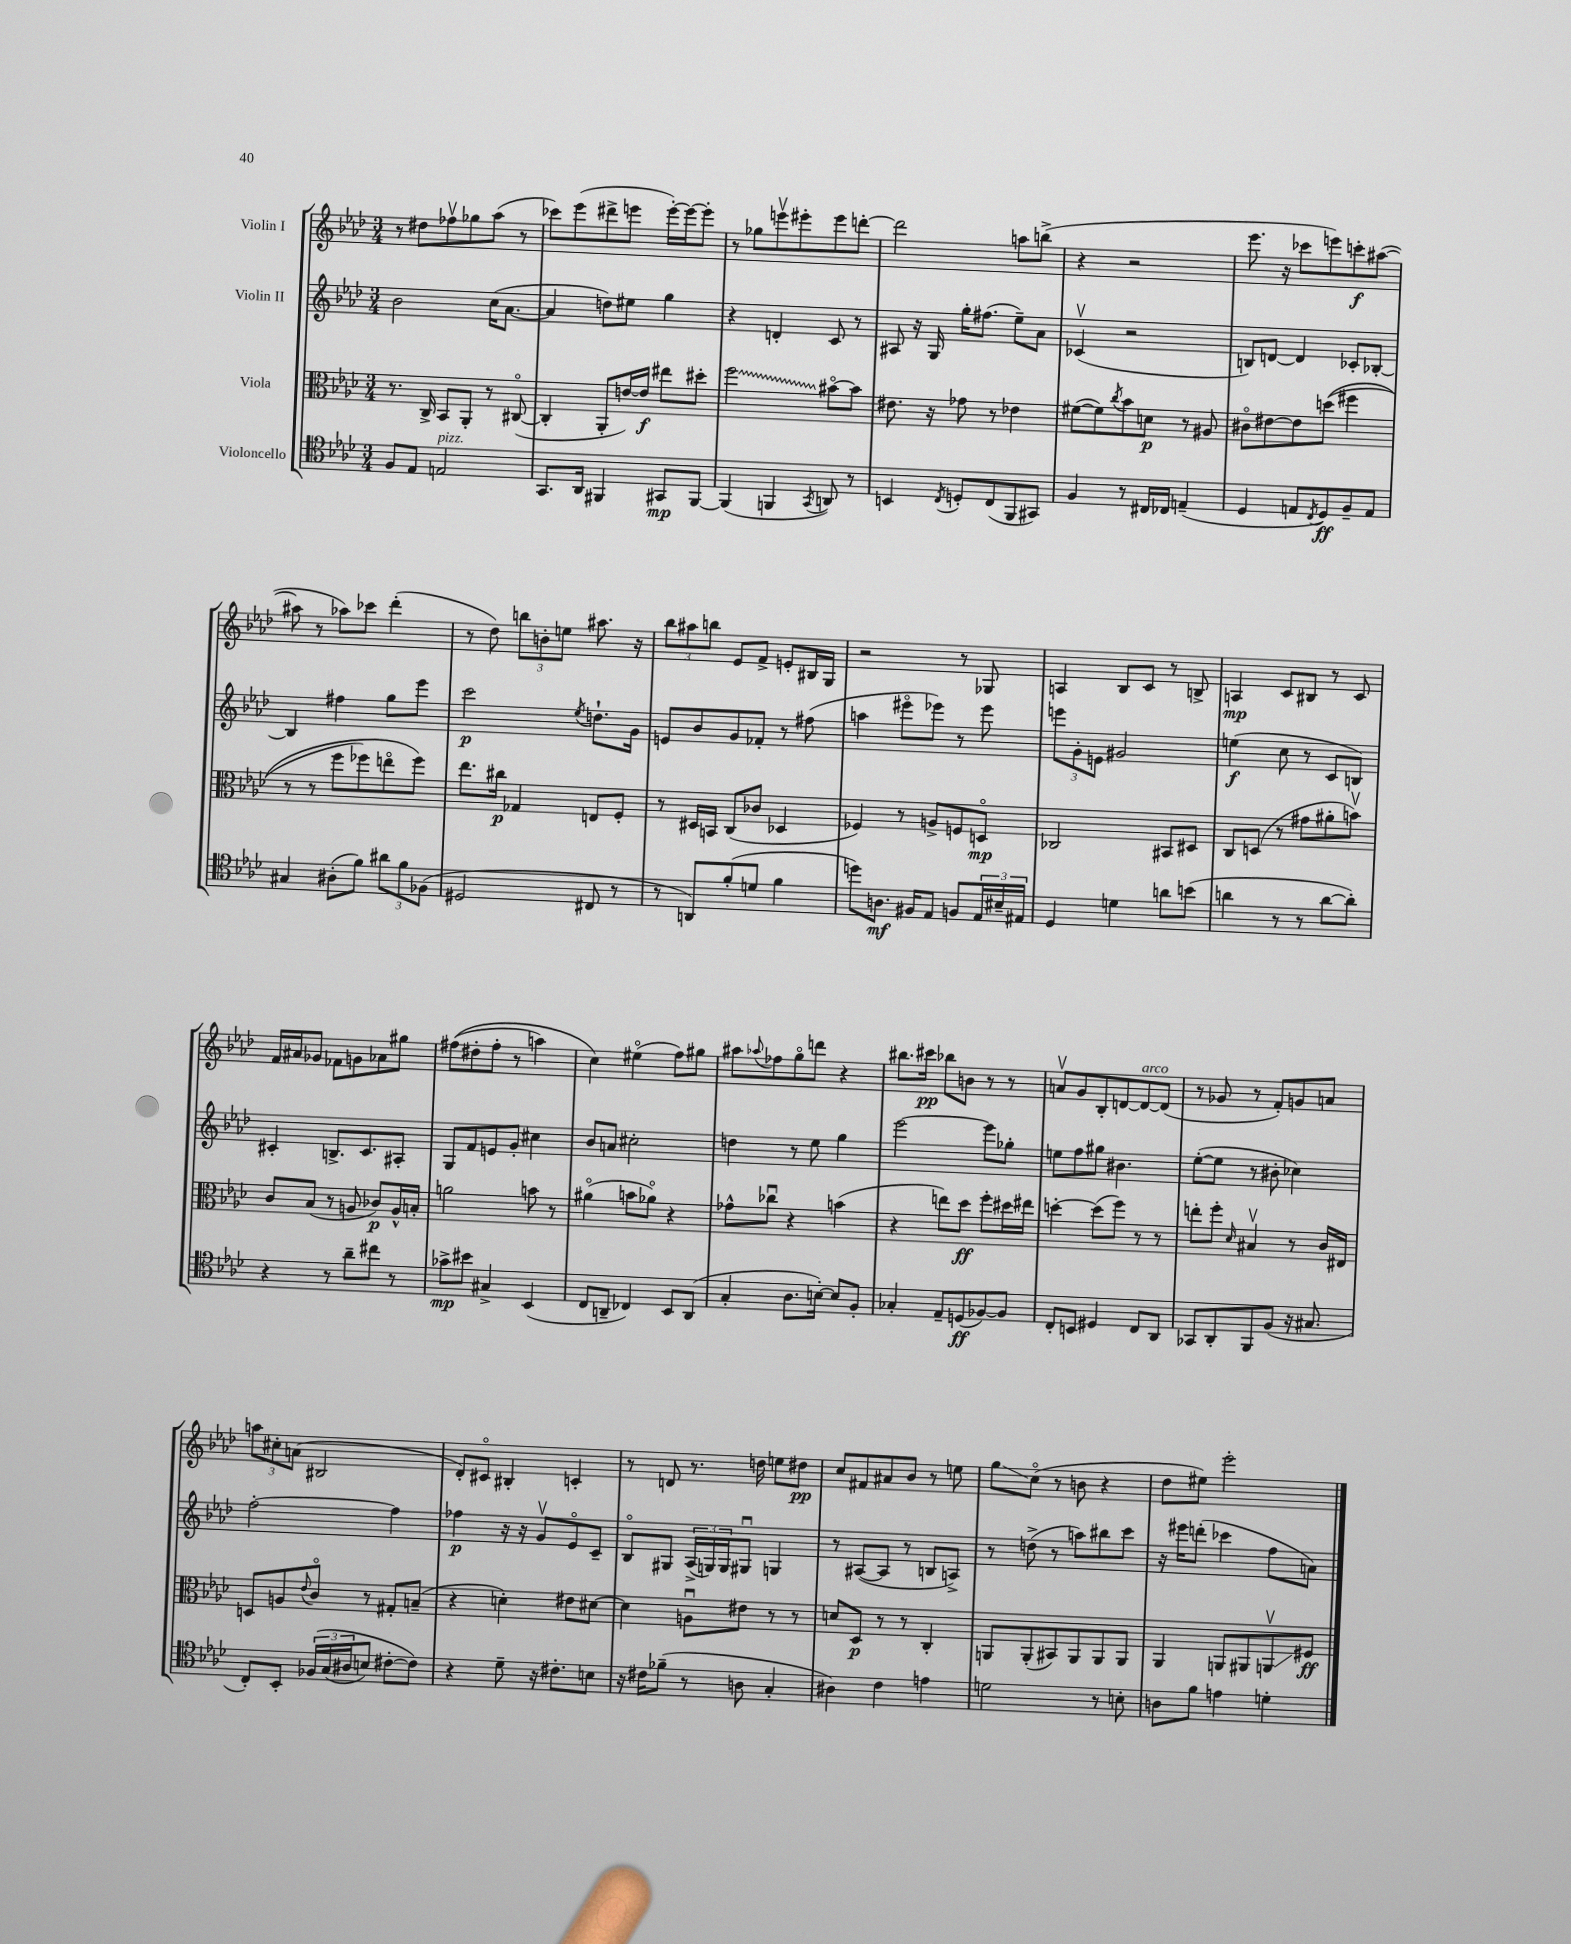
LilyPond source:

<<
\new StaffGroup <<
\new Staff = "s0" \with { instrumentName = "Violin I" } {
    \clef treble \key aes \major \numericTimeSignature \time 3/4
    r8 dis''8 fes''8\upbow ges''8 aes''8( r8 |
    ces'''8) ees'''8( dis'''8-> e'''8 e'''16~-.) e'''16~ e'''8-. |
    r8 ges''8 e'''8\upbow eis'''8-. eis'''8 d'''8~-. |
    d'''2 a''8 b''8->( |
    r4 r2 |
    ees'''8. r16 ces'''8 e'''8) c'''8-.\f ais''8~( |
    ais''8 r8 aes''8) ces'''8 des'''4-.( |
    r8 des''8) \tuplet 3/2 { b''8 b'8-. e''8 } ais''8. r16 |
    \tuplet 3/2 { bes''8 ais''8 b''8 } ees'8 f'8-> e'8-. bis16 g16 |
    r2 r8 ges8 |
    a4 bes8 c'8 r8 b8-> |
    a4\mp c'8 bis8 r8 c'8 |
    f'16 ais'16 ges'8 fes'8 g'8 aes'8 gis''8 |
    fis''8(\( dis''8-. fis''8-. r8 a''4) |
    c''4\) eis''4\flageolet( f''8) gis''8 |
    ais''8 \appoggiatura { aes''8 } fes''8 g''8\flageolet d'''8 r4 |
    bis''8. cis'''16\pp bes''8 b'8 r8 r8 |
    a'8\upbow g'8 bes8-. d'8~ d'8~^\markup { \italic "arco" } d'8( |
    r8 ges'8 r8 f'8-.) g'8 a'8 |
    \tuplet 3/2 { a''8 cis''8-. a'8( } bis2 |
    des'8-.) cis'8\flageolet bis4-. c'4-. |
    r8 d'8 r8. d''16 e''8 dis''8\pp |
    c''8 fis'8 ais'8 bes'8 r8 e''8 |
    g''8\glissando c''8\flageolet( r8 b'8 r4 |
    des''8 eis''8) ees'''2-. \bar "|." |
}
\new Staff = "s1" \with { instrumentName = "Violin II" } {
    \clef treble \key aes \major \numericTimeSignature \time 3/4
    bes'2 c''16( aes'8.~ |
    aes'4 d''8) eis''8 g''4 |
    r4 d'4-. c'8 r8 |
    ais8 r16 g16 g''16-. fis''8.( ees''8--) aes'8 |
    ces'4\upbow( r2 |
    b8) d'8~ d'4 ces'8-. bes8~-. |
    bes4 fis''4 g''8 ees'''8 |
    c'''2\p \acciaccatura { ees''8 } d''8.-! g'16 |
    e'8 bes'8 g'8 fes'8-. r8 fis''8( |
    a''4 eis'''8\flageolet ees'''8) r8 ees'''8 |
    \tuplet 3/2 { e'''8 g'8-. e'8 } gis'2 |
    e''4\f( c''8 r8 c'8 b8) |
    cis'4-. b8.-> cis'8. ais8-. |
    g8 f'8 e'8 g'8-. cis''4 |
    bes'8 a'8 cis''2-. |
    d''4 r8 ees''8 g''4 |
    ees'''2~ ees'''8 ges''8-. |
    e''8 f''8 gis''8 bis'4. |
    ees''8~-.( ees''8 r8 bis'8-. ces''4) |
    f''2~-. f''4 |
    fes''4\p r16 r16 g'8\upbow ees'8\flageolet c'8-- |
    bes8\flageolet gis8 \tuplet 3/2 { aes16->( g16) g16 } gis8\downbow g4 |
    r8 ais8~( ais8 r8 b8 a8->) |
    r8 d''8->( r8 a''8) bis''8 c'''8 |
    r16 eis'''16 d'''8-.( ces'''4 f''8 a'8) \bar "|." |
}
\new Staff = "s2" \with { instrumentName = "Viola" } {
    \clef alto \key aes \major \numericTimeSignature \time 3/4
    r8. c16-> bes,8 aes,8-. r8 cis8~\flageolet( |
    cis4-. aes,8-. e'16~) e'16\f eis''8 dis''8-. |
    \once \override Glissando.style = #'zigzag f''2\glissando bis'8~\flageolet bis'8 |
    eis'8. r16 ges'8 r8 ees'4 |
    fis'8~( fis'8) \acciaccatura { c''8 } bes'8 d'8\p r8 ais8 |
    cis'8\flageolet eis'8~ eis'8 d''8(\( fis''4 |
    r8 r8 f''8 fes''8) e''8\flageolet fes''8\) |
    ees''8. cis''16\p ges4 e8 f8-. |
    r8 dis16 b,16 c8( ces'8 des4 |
    fes4) r8 a8-> f8 d8\flageolet\mp |
    ces2 bis,8 dis8 |
    c8 d8( r8 gis'8 ais'8-. b'8\upbow) |
    c'8 bes8( r8 a8 ces'8\p) a16-^ b16-. |
    a'2 b'8 r8 |
    ais'4\flageolet( b'8 aes'8\flageolet) r4 |
    ges'8-^ ces''8\downbow r4 b'4( |
    r4 e''8) des''8\ff f''8-. dis''16 eis''16 |
    d''4~-. d''8( f''8) r8 r8 |
    e''8-. f''8-. \grace { des'16 } bis4\upbow r8 c'16 eis16 |
    d8 a8 \appoggiatura { ees'8 } c'8\flageolet r8 gis8-. b8--( |
    r4 d'4-.) eis'8 dis'8~ |
    dis'4 a8\downbow eis'8 r8 r8 |
    d'8 des8\p r8 r8 c4-. |
    a,8 a,8-.( bis,8) a,8 a,8 a,8 |
    aes,4 a,8 ais,8 a,8\upbow\glissando fis8\ff \bar "|." |
}
\new Staff = "s3" \with { instrumentName = "Violoncello" } {
    \clef tenor \key aes \major \numericTimeSignature \time 3/4
    f8 ees8 e2^\markup { \italic "pizz." } |
    g,8. aes,16 fis,4 gis,8\mp fis,8~ |
    fis,4( f,4 \acciaccatura { g,8 } a,8) r8 |
    b,4 \acciaccatura { c8 } d8-. c8( f,8 gis,8) |
    f4 r8 cis16 ces16 e4--( |
    des4 e8 \acciaccatura { c8 } des8\ff) f8-- e8 |
    gis4 ais8-.( f'8) \tuplet 3/2 { ais'8 f'8 fes8( } |
    dis2 cis8 r8 |
    r8 a,8) f'8-.( d'8 f'4 |
    d''8) a8.\mf fis16 ees8 f8 \tuplet 3/2 { ees16 bis16-- eis16 } |
    des4 d'4 a'8 b'8( |
    a'4 r8 r8 a'8~ a'8-.) |
    r4 r8 aes'8-- cis''8 r8 |
    ges'8->\mp bis'8 gis4-> bes,4( |
    c8 a,8-- ces4) bes,8 a,8( |
    g4-. aes8. b16~-.) b8 f8-. |
    ges4-. ees8-- d8\ff( fes8~) fes8 |
    c8-. b,8 dis4 c8 aes,8 |
    ges,8 aes,8-. f,8 f8( r16 gis8. |
    c8-.) bes,8-. \tuplet 3/2 { fes16\( g16( ais16 } b8) cis'8~-. cis'8\) |
    r4 des'8-- r16 cis'8.-. b8 |
    r16 cis'16 fes'8--( r8 a8 g4-. |
    ais4) c'4 e'4 |
    d'2 r8 b8-. |
    a8 f'8 e'4 d'4-. \bar "|." |
}
>>
>>
\layout { \context { \Score \remove "Bar_number_engraver" } }
